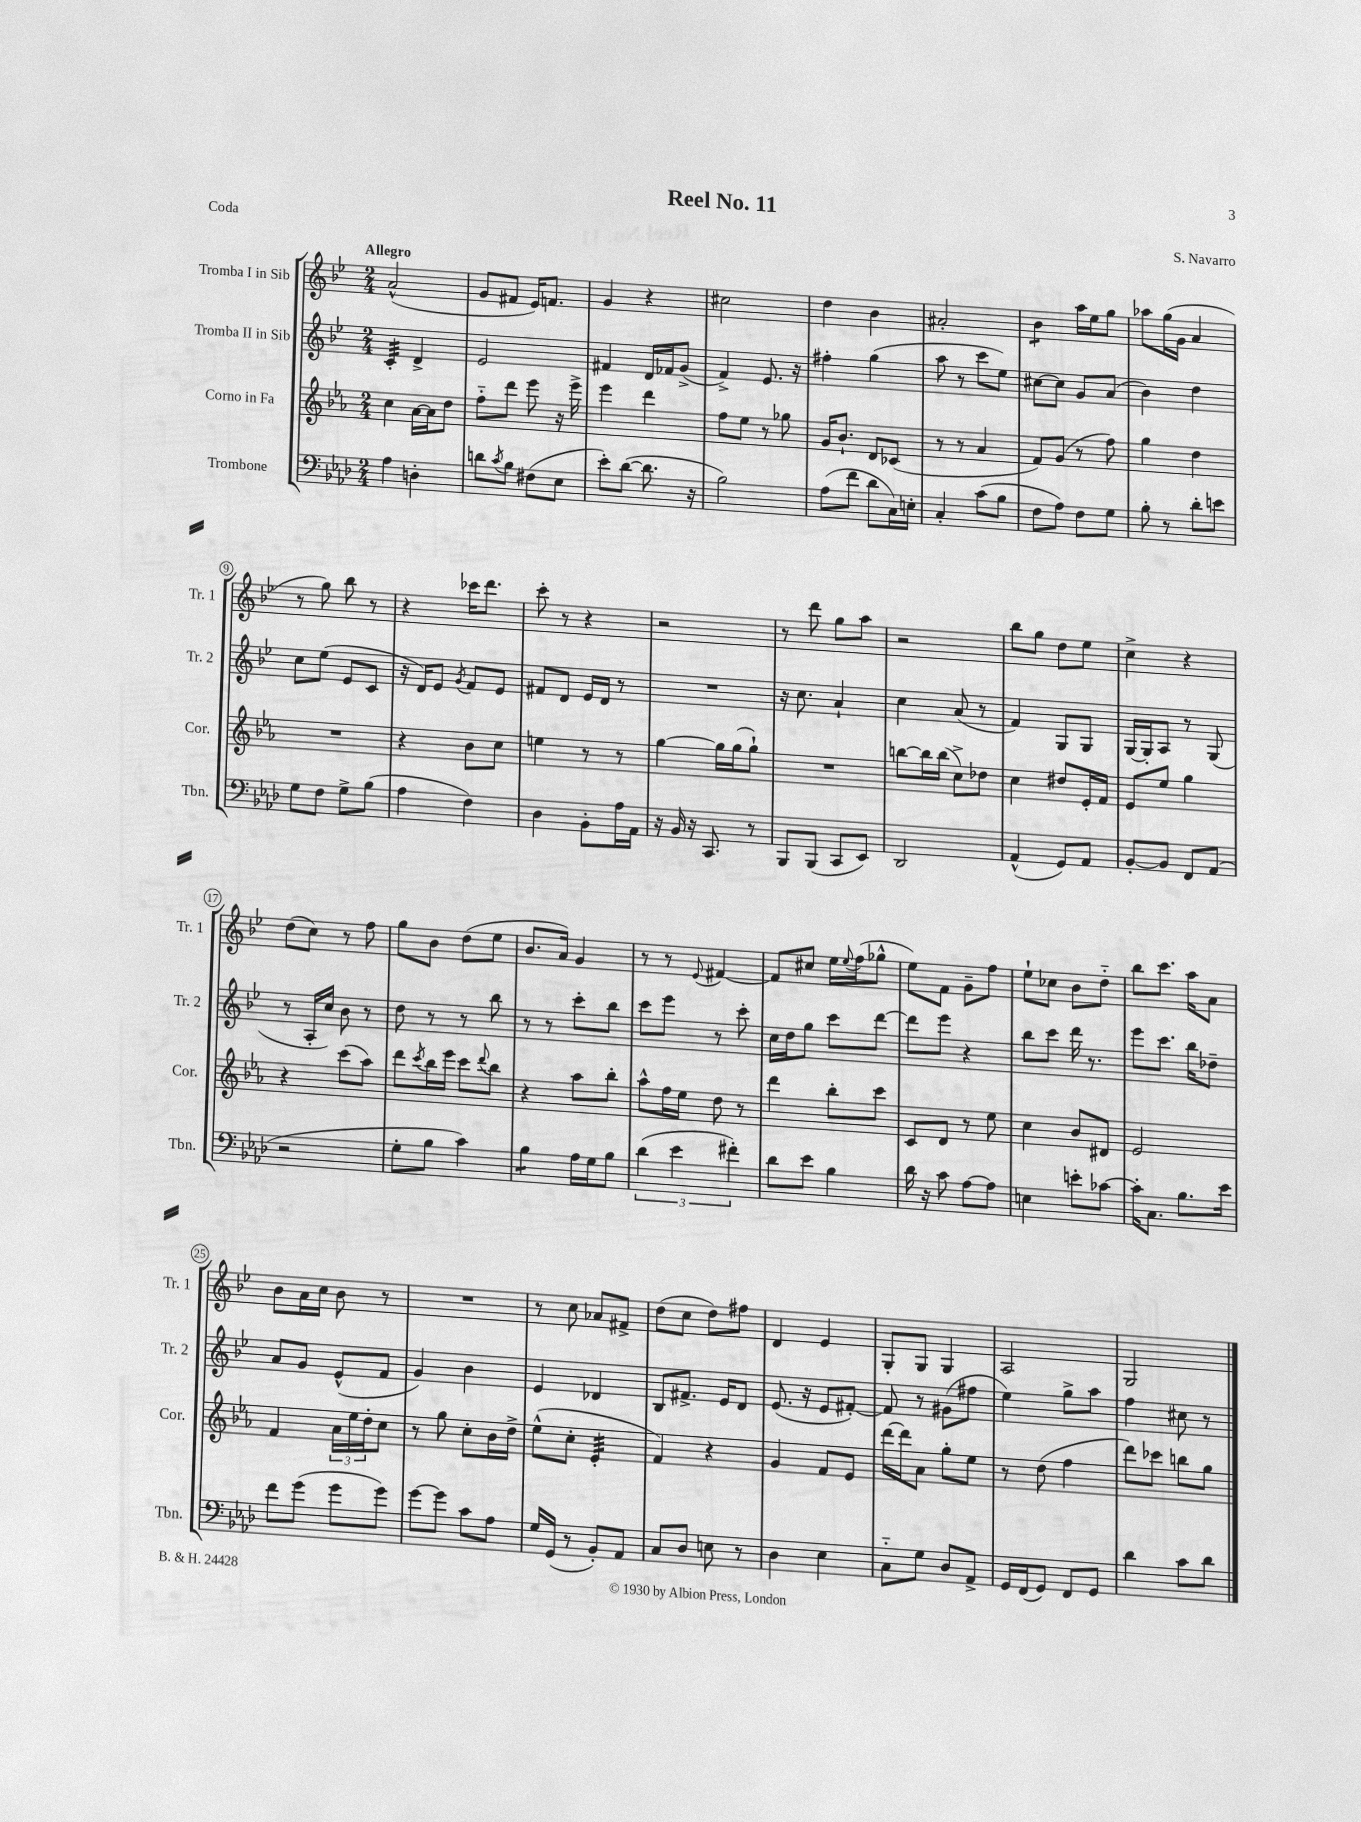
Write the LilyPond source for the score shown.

\header { title = "Reel No. 11" composer = "S. Navarro" piece = "Coda" }
<<
\new StaffGroup <<
\new Staff = "s0" \with { instrumentName = "Tromba I in Sib" shortInstrumentName = "Tr. 1" } {
    \clef treble \key bes \major \numericTimeSignature \time 2/4 \tempo "Allegro"
    a'2-^( |
    g'8 fis'8 ees'16) f'8. |
    g'4 r4 |
    cis''2 |
    d''4 bes'4 |
    ais'2-. |
    bes'4:8 a''16 ees''16 g''8 |
    aes''8 g''16( g'16 a'4 |
    r8 g''8) bes''8 r8 |
    r4 ces'''16 d'''8. |
    c'''8-. r8 r4 |
    r2 |
    r8 d'''8 g''8 a''8 |
    r2 |
    bes''8 g''8 d''8 ees''8 |
    c''4-> r4 |
    d''8( c''8) r8 f''8 |
    g''8 bes'8 d''8( ees''8 |
    bes'8. a'16) g'4 |
    r8 r8 \appoggiatura { ees'8 } fis'4~ |
    fis'8 cis''8 ees''16 \appoggiatura { ees''8 } f''16( ges''8-^ |
    ees''8) f'8 g'8-- f''8 |
    ees''8-! ces''8 bes'8 d''8-_ |
    bes''8 c'''8. a''16 a'8 |
    bes'8 a'16 c''16 bes'8 r8 |
    R2 |
    r8 c''8 aes'8 fis'8-> |
    d''8( c''8 d''8) fis''8 |
    d'4 ees'4 |
    g8-. g8 g4 |
    a2 |
    g2 \bar "|." |
}
\new Staff = "s1" \with { instrumentName = "Tromba II in Sib" shortInstrumentName = "Tr. 2" } {
    \clef treble \key bes \major \numericTimeSignature \time 2/4
    c'4:32-. d'4-> |
    ees'2 |
    fis'4 d'16 fes'16 g'8->( |
    f'4->) ees'8. r16 |
    fis''4-. g''4( |
    a''8 r8 c'''8 ees''8) |
    cis''8~ cis''8 g'8 a'8( |
    bes'4) d''4 |
    c''8 ees''8( ees'8 c'8 |
    r16 d'16) ees'8 \acciaccatura { g'8 } f'8 ees'8 |
    fis'8 d'8 ees'16 d'16 r8 |
    R2 |
    r16 c''8. a'4-! |
    c''4 a'8( r8 |
    f'4) g8 g8 |
    g16~ g16-. a8 r8 g8( |
    r8 a16-. c''16) bes'8 r8 |
    d''8 r8 r8 bes''8 |
    r8 r8 c'''8-. bes''8 |
    c'''8 ees'''8 r8 c'''8-. |
    c''16 d''16 g''8 c'''8 d'''8~ |
    d'''8 ees'''8 r4 |
    bes''8 c'''8 d'''16 r8. |
    ees'''8 c'''8. bes''16 des''8-- |
    a'8 g'8 ees'8-^( f'8 |
    g'4) bes'4 |
    ees'4 des'4 |
    bes8 fis'8.-> ees'16 d'8 |
    ees'8.( r16 ees'8 fis'8~-.) |
    fis'8 r8 gis'8( fis''8 |
    ees''4) g''8-> a''8 |
    f''4 cis''8 r8 \bar "|." |
}
\new Staff = "s2" \with { instrumentName = "Corno in Fa" shortInstrumentName = "Cor." } {
    \clef treble \key ees \major \numericTimeSignature \time 2/4
    c''4 aes'16~ aes'16 d''8 |
    f''8-_ d'''8 ees'''8 r16 ees'''16-> |
    ees'''4 d'''4 |
    f''8 ees''8 r8 ges''8 |
    g'16 bes'8.-! d'8 ces'8( |
    r8 r8 aes'4 |
    f'8) g'8( r8 f''8) |
    g''4 d''4 |
    R2 |
    r4 bes'8 c''8 |
    e''4 r8 r8 |
    g''4~ g''16 g''16( g''8-!) |
    R2 |
    b''8~ b''16 b''16( c''8->) des''8 |
    c''4 dis''8 ees'16-. f'16 |
    ees'8 ees''8 g''4 |
    r4 c'''8( aes''8) |
    d'''8 \acciaccatura { c'''8 } bes''16 ees'''16 c'''8 \appoggiatura { d'''8 } bes''8 |
    r4 aes''8 bes''8-. |
    aes''8-^ f''16 ees''16 d''8 r8 |
    d'''4 bes''8-. c'''8 |
    c'8 d'8 r8 ees''8 |
    c''4 bes'8 dis'8 |
    ees'2 |
    f'4 \tuplet 3/2 { aes'16 ees''16 d''16-. } c''8 |
    r8 g''8 c''8-. bes'16 d''16-> |
    ees''8-^( c''8-. ees'4:32-. |
    f'4) r4 |
    g'4 f'8 ees'8 |
    d'''16~ d'''16 aes'8 g''8-. ees''8 |
    r8 d''8( f''4 |
    d'''8) ces'''8 b''8 g''8 \bar "|." |
}
\new Staff = "s3" \with { instrumentName = "Trombone" shortInstrumentName = "Tbn." } {
    \clef bass \key aes \major \numericTimeSignature \time 2/4
    aes4 d4-. |
    d'8 \acciaccatura { c'8 } bes8 fis8( ees8 |
    ees'8-.) des'8~( des'8. r16 |
    bes2) |
    aes8( f'8 des'8 c16) e16-. |
    c4-. c'8( bes8 |
    f8 aes8) f8 g8 |
    bes8-. r8 des'8-. e'8 |
    g8 f8 g8-> bes8( |
    aes4 f4) |
    des4 bes,8-. aes16 aes,16 |
    r16 bes,16 r16 c,8. r8 |
    bes,,8 bes,,8( c,8 ees,8) |
    des,2 |
    aes,4-^( g,8) aes,8 |
    bes,8~-. bes,8 f,8 aes,8( |
    r2 |
    g8-. bes8 c'4) |
    bes4:8 aes16 g16 bes8 |
    \tuplet 3/2 { des'4( ees'4 fis'4-.) } |
    des'8 ees'8 bes4 |
    des'16 r16 c'8 aes8~ aes8 |
    e4 e'8-. ces'8~ |
    ces'16-. c8. bes8. ees'16 |
    f'8 g'8( g'8 g'8) |
    g'8~ g'8 c'8 aes8 |
    g16 g,16( r8 bes,8-.) aes,8 |
    c8 des8 e8 r8 |
    des4 ees4 |
    c8-_ g8 des8 aes,8-> |
    g,16 f,16( g,8) f,8 g,8 |
    des'4 c'8 des'8 \bar "|." |
}
>>
>>
\layout { \context { \Score \override BarNumber.stencil = #(make-stencil-circler 0.1 0.3 ly:text-interface::print) } }
